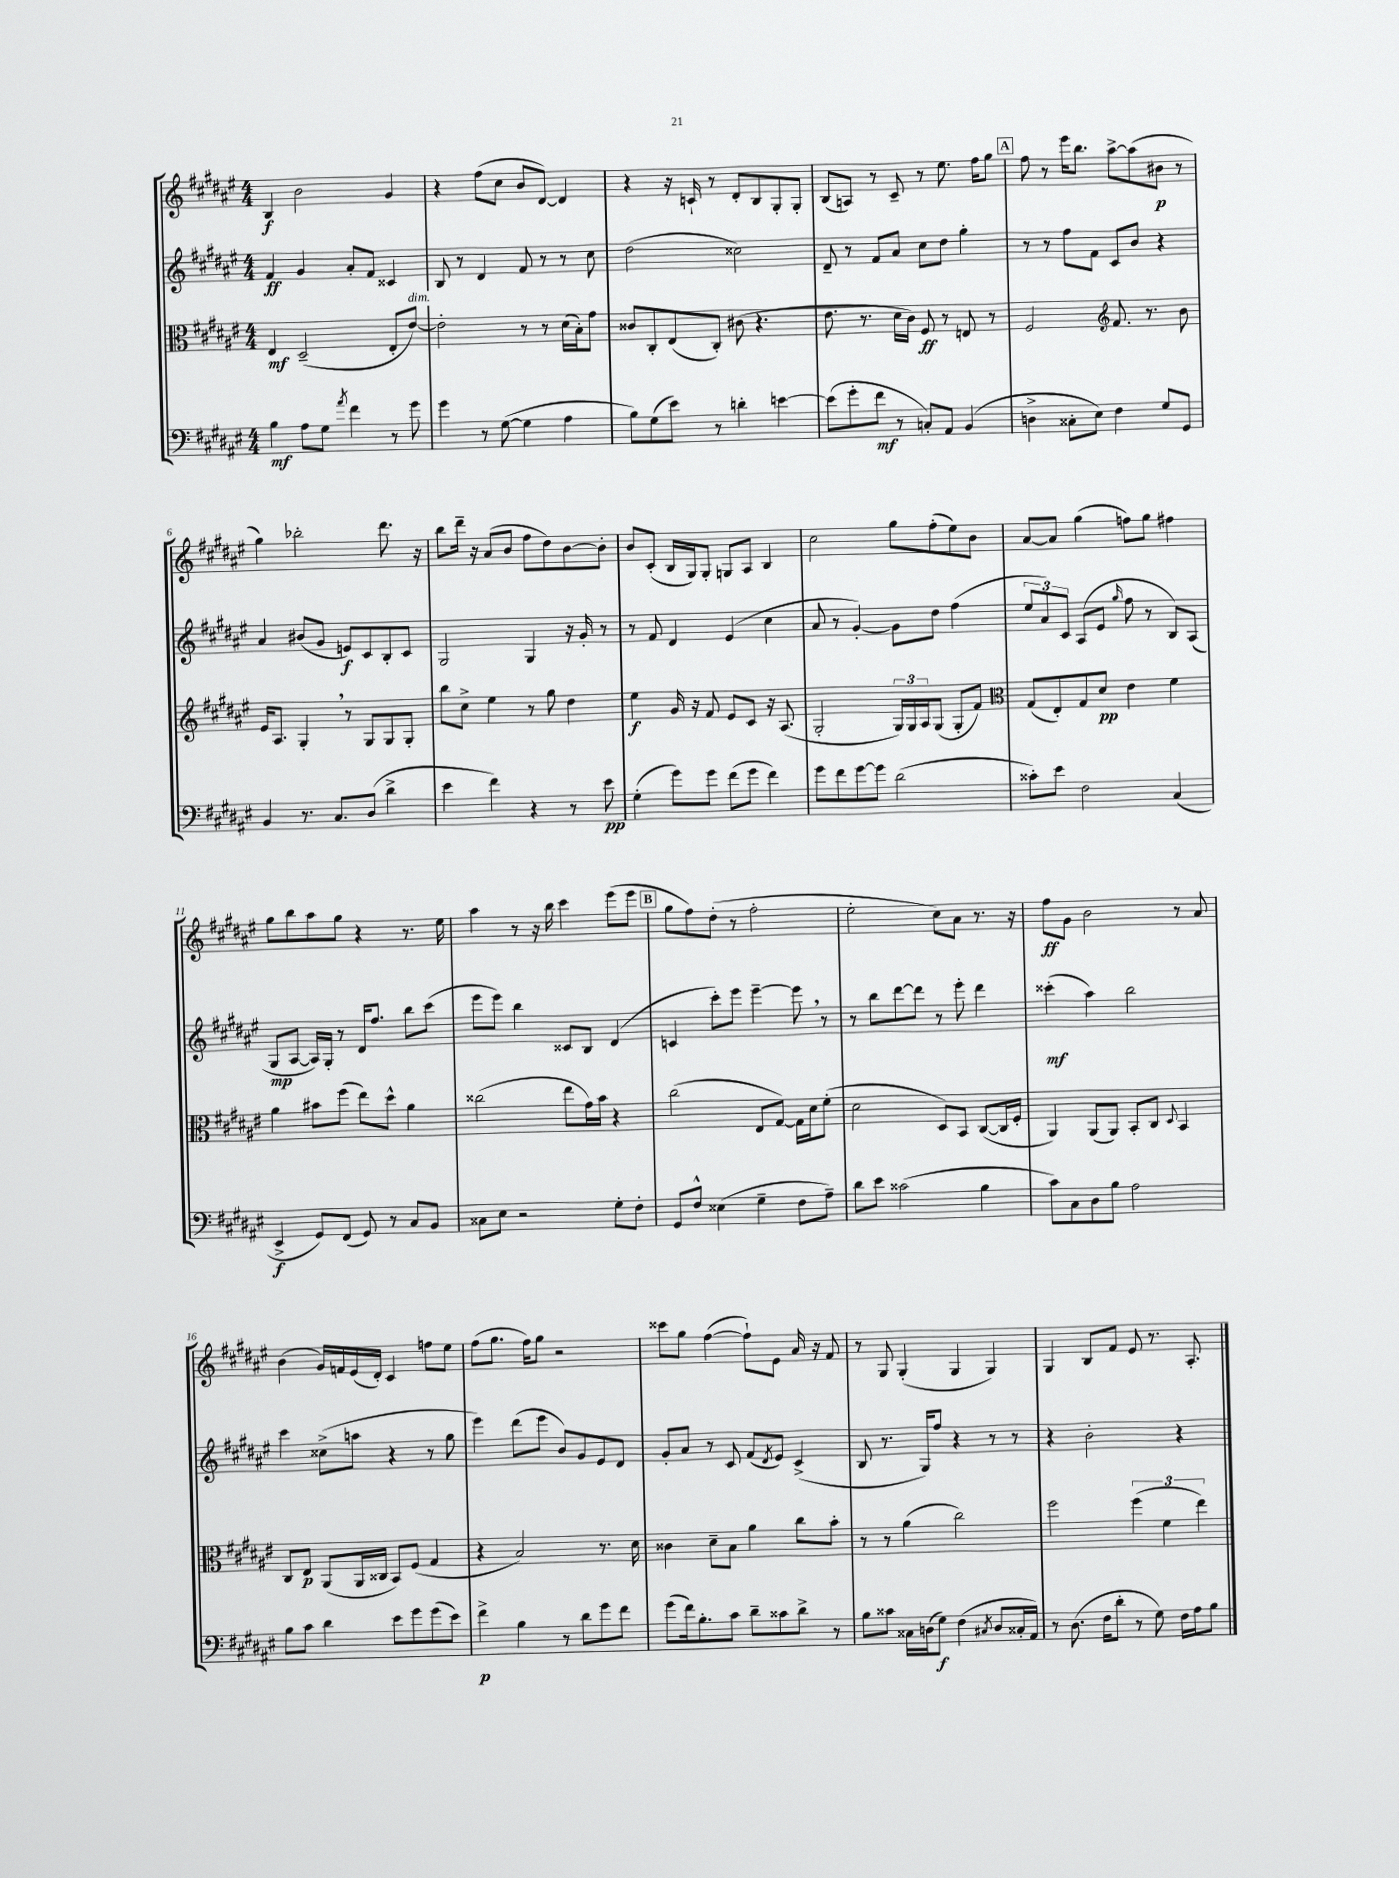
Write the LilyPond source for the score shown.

<<
\new StaffGroup <<
\new Staff = "s0" {
    \clef treble \key fis \major \numericTimeSignature \time 4/4
    b4\f b'2 gis'4 |
    r4 fis''8( cis''8 b'8 dis'8~) dis'4 |
    r4 r16 c'16-! r8 dis'8-. b8 gis8-. gis8-. |
    b8( a8) r8 cis'8-- r8 eis''8. fis''16 gis''8 |
    \mark \markup { \box "A" } fis''8 r8 eis'''16 b''8. ais''8~-> ais''8( bis'8\p r8 |
    gis''4) bes''2-. dis'''8. r16 |
    b''8 dis'''16-- r16 ais'8( b'8 fis''8 dis''8) b'8~ b'8-. |
    b'8 cis'8-.( b16 gis16) gis8-. g8 ais8 b4 |
    cis''2 gis''8 fis''8-.( eis''8) b'8 |
    ais'8~ ais'8 gis''4( f''8) gis''8 fis''4 |
    gis''8 b''8 ais''8 gis''8 r4 r8. eis''16 |
    ais''4 r8 r16 b''16 cis'''4 eis'''8( eis'''8 |
    \mark \markup { \box "B" } gis''8 fis''8) dis''8-.( r8 fis''2-. |
    eis''2-. cis''8) ais'8 r8. r16 |
    fis''8\ff gis'8 b'2 r8 ais'8 |
    b'4( gis'16) f'16 eis'16( dis'16-.) cis'4 f''8 eis''8 |
    fis''8( gis''8. fis''16) gis''8 r2 |
    cisis'''8 gis''8 fis''4~( fis''8-!) eis'8 ais'16 r16 fis'8 |
    r8 gis8 gis4-.( gis4 gis4) |
    gis4 b8 fis'8 eis'8 r8. ais8.-. \bar "|." |
}
\new Staff = "s1" {
    \clef treble \key fis \major \numericTimeSignature \time 4/4
    fis'4\ff gis'4 ais'8-. fis'8 cisis'4 |
    b8 r8 dis'4 fis'8 r8 r8 cis''8 |
    dis''2( cisis''2) |
    dis'8-- r8 fis'8 ais'8 cis''8 dis''8 gis''4-. |
    \mark \markup { \box "A" } r8 r8 fis''8 fis'8 cis'8 b'8 r4 |
    ais'4 bis'8( gis'8 e'8\f) cis'8 b8-. cis'8 |
    gis2 gis4 r16 gis'16-. r8 |
    r8 fis'8 dis'4 eis'4( cis''4 |
    ais'8 r8 gis'4~-.) gis'8 dis''8 fis''4( |
    \tuplet 3/2 { eis''8 ais'8) cis'8 } ais8( eis'8 \grace { gis''16 } fis''8 r8 b8) ais8( |
    gis8\mp ais8~ ais16) gis16-. r8 dis'16 fis''8. b''8 cis'''8( |
    eis'''8 eis'''8) b''4 cisis'8 b8 dis'4( |
    \mark \markup { \box "B" } c'4 cis'''8-.) eis'''8 eis'''4~-- eis'''8 \breathe r8 |
    r8 b''8 dis'''8~ dis'''8 r8 eis'''8-. dis'''4 |
    cisis'''4-.\mf( ais''4) b''2 |
    cis'''4 cisis''8->( a''8 r4 r8 gis''8 |
    eis'''4) dis'''8( eis'''8 b'8) gis'8 eis'8 dis'8 |
    gis'8-. ais'8 r8 cis'8 fis'8( \acciaccatura { dis'8 } eis'8) cis'4->( |
    b8 r8. gis16) fis''8 r4 r8 r8 |
    r4 b'2-. r4 \bar "|." |
}
\new Staff = "s2" {
    \clef alto \key fis \major \numericTimeSignature \time 4/4
    eis4\mf dis2--( eis8-. eis'8~^\markup { \italic "dim." }) |
    eis'2-. r8 r8 dis'16( b16-.) gis'8 |
    cisis'8 cis8-. eis8( cis8-.) cis'8( r4. |
    eis'8. r8. dis'16 cis'16) fis8\ff r8 e8 r8 |
    \mark \markup { \box "A" } fis2 \clef treble fis'8. r8. b'8 |
    eis'16 ais8. gis4-. \breathe r8 gis8 gis8 gis8-. |
    b''8 cis''8-> eis''4 r8 gis''8 dis''4 |
    eis''4\f gis'16 r16 fis'8 eis'8 cis'8 r16 ais8.( |
    gis2-. \tuplet 3/2 { gis16) gis16 ais16 } gis8( gis8-. fis'8) |
    \clef alto gis8( eis8-.) gis8 dis'8\pp eis'4 fis'4 |
    ais'4 bis'8 fis''8( eis''8) dis''8-^ ais'4 |
    cisis''2( eis''8 gis'16) b'16 r4 |
    \mark \markup { \box "B" } cis''2( eis8 gis8~) gis16 dis'16 fis'8-.( |
    dis'2 dis8) b,8 cis8~( cis16 fis16-. |
    ais,4) ais,8( ais,8) b,8-. cis8 \appoggiatura { dis8 } b,4 |
    cis8 eis8\p ais,8( ais,16 cisis16 b,8) fis8( gis4 |
    r4 b2) r8. dis'16 |
    cisis'4 dis'8-- b8 ais'4 cis''8 b'8-. |
    r8 r8 ais'4( cis''2) |
    fis''2 \tuplet 3/2 { fis''4( fis'4 eis''4) } \bar "|." |
}
\new Staff = "s3" {
    \clef bass \key fis \major \numericTimeSignature \time 4/4
    b4\mf ais8 gis8 \acciaccatura { ais'8 } fis'4 r8 gis'8 |
    gis'4 r8 gis8~( gis4 ais4 |
    b8) gis8( eis'8) r8 d'4-. e'4~ |
    e'8( gis'8-. fis'8\mf r8 c8-.) ais,8 b,4( |
    \mark \markup { \box "A" } d4-> cisis8-. eis8) fis4 gis8 gis,8 |
    b,4 r8. cis8. dis8( dis'4-> |
    eis'4 fis'4) r4 r8 eis'8\pp |
    gis4-.( gis'8) gis'8 fis'8( gis'8 fis'4) |
    gis'8 fis'8 gis'8~ gis'8 dis'2( |
    cisis'8-.) eis'8 fis2 cis4( |
    eis,4->\f gis,8) fis,8( gis,8) r8 cis8 b,8 |
    cisis8 eis8 r2 gis8-. fis8-. |
    \mark \markup { \box "B" } gis,8 fis8-^ eisis4( gis4-- fis8 ais8--) |
    dis'8 eis'8 cisis'2( b4 |
    cis'8) cis8 dis8 b8 ais2 |
    b8 cis'8 dis'4 eis'8 gis'8 gis'8( eis'8) |
    fis'4->\p b4 r8 dis'8 gis'8 fis'8 |
    gis'8( fis'16) b8.-. cis'8 dis'8-- cisis'8 dis'8-> r8 |
    b8 cisis'8 cisis16 d16( gis8\f) fis4( \acciaccatura { cis8 } d8 cisis16-. ais,16) |
    r8 dis8.( fis16 dis'8-. r8 gis8) fis16 ais16 b8 \bar "|." |
}
>>
>>
